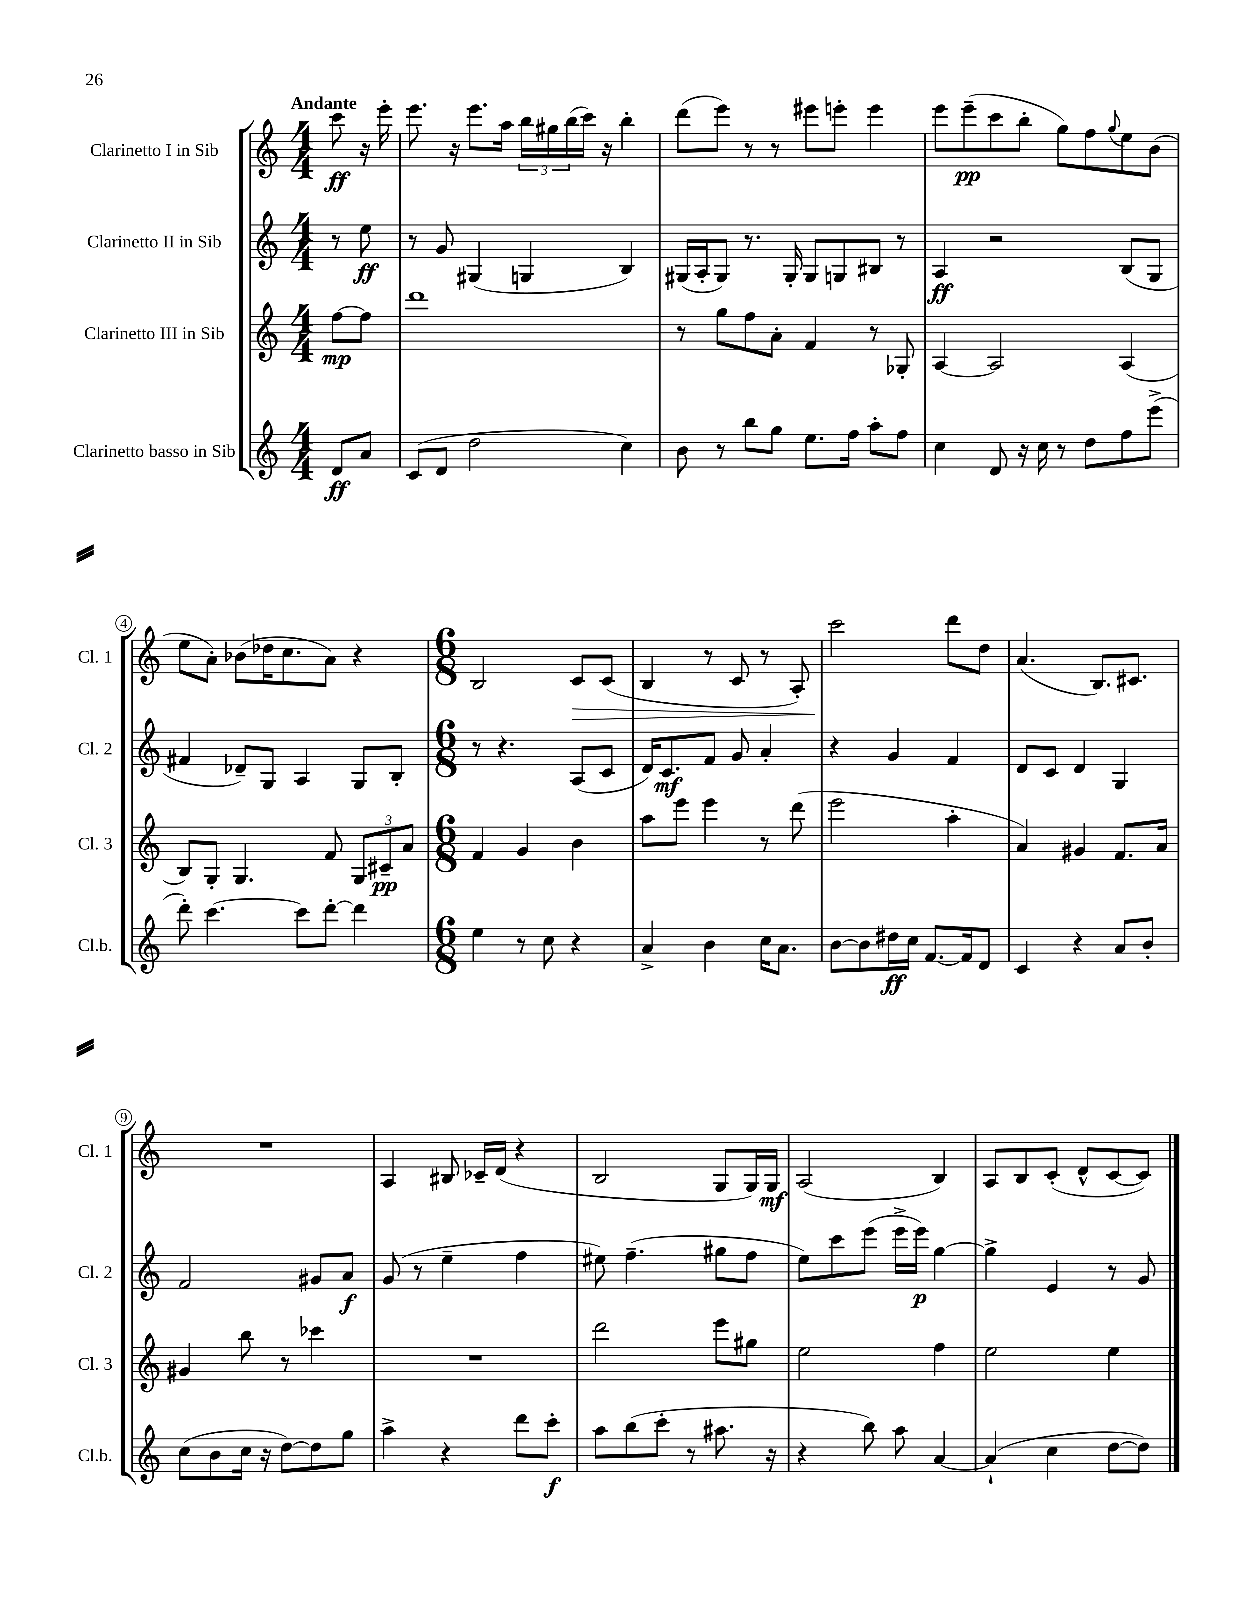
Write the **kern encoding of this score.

**kern	**dynam	**kern	**dynam	**kern	**dynam	**kern	**dynam
*part4	*part4	*part3	*part3	*part2	*part2	*part1	*part1
*staff4	*staff4	*staff3	*staff3	*staff2	*staff2	*staff1	*staff1
*I"Clarinetto basso in Sib	*	*I"Clarinetto III in Sib	*	*I"Clarinetto II in Sib	*	*I"Clarinetto I in Sib	*
*I'Cl.b.	*	*I'Cl. 3	*	*I'Cl. 2	*	*I'Cl. 1	*
*clefG2	*	*clefG2	*	*clefG2	*	*clefG2	*
*k[]	*	*k[]	*	*k[]	*	*k[]	*
*M4/4	*	*M4/4	*	*M4/4	*	*M4/4	*
=	=	=	=	=	=	=	=
!	!	!	!	!	!	!LO:TX:a:B:t=Andante	!
8d/L	ff	[8ff\L	mp	8r	.	8ccc\	ff
8a/J	.	8ff\J]	.	8ee\	ff	16r	.
.	.	.	.	.	.	16eee'\	.
=1	=1	=1	=1	=1	=1	=1	=1
(8c/L	.	1ddd	.	8r	.	8.eee\	.
8d/J	.	.	.	8g/	.	.	.
.	.	.	.	.	.	16r	.
2dd\	.	.	.	(4G#X/	.	8.eee\L	.
.	.	.	.	.	.	16aa\Jk	.
.	.	.	.	4Gn/	.	24bb\LL	.
.	.	.	.	.	.	24gg#X\	.
.	.	.	.	.	.	(24bb\	.
.	.	.	.	.	.	16ccc\JJ)	.
.	.	.	.	.	.	16r	.
4cc\)	.	.	.	4B/)	.	4bb'\	.
=2	=2	=2	=2	=2	=2	=2	=2
8b\	.	8r	.	(16G#X/LL	.	(8ddd\L	.
.	.	.	.	16A'/J	.	.	.
8r	.	8gg\L	.	8G#/J)	.	8eee\J)	.
8bb\L	.	8ff\	.	8.r	.	8r	.
8gg\J	.	8a'\J	.	.	.	8r	.
.	.	.	.	16G#'/	.	.	.
8.ee\L	.	4f/	.	8G#/L	.	8eee#X\L	.
.	.	.	.	8Gn/	.	8eeen'\J	.
16ff\Jk	.	.	.	.	.	.	.
8aa'\L	.	8r	.	8B#X/J	.	4eee\	.
8ff\J	.	8G-X'/	.	8r	.	.	.
=3	=3	=3	=3	=3	=3	=3	=3
4cc\	.	[4A/	.	4A/	ff	8eee\L	.
.	.	.	.	.	.	(8eee~\	pp
8d/	.	2A/]	.	2r	.	8ccc\	.
16r	.	.	.	.	.	8bb'\J	.
16cc\	.	.	.	.	.	.	.
8r	.	.	.	.	.	8gg\L)	.
8dd\L	.	.	.	.	.	8ff\	.
.	.	.	.	.	.	8qqgg/	.
8ff\	.	(4A/	.	(8B/L	.	8ee\	.
(8eee^\J	.	.	.	8G/J	.	(8b\J	.
!!LO:LB:g=z
=4	=4	=4	=4	=4	=4	=4	=4
8ddd'\)	.	8B/L)	.	4f#X/	.	8ee\L	.
[4.ccc\	.	8G'/J	.	.	.	8a'\J)	.
.	.	4.G/	.	8d-X~/L)	.	(8b-X\L	.
.	.	.	.	8G/J	.	16dd-X\K	.
.	.	.	.	.	.	8.cc\	.
8ccc\L]	.	.	.	4A/	.	.	.
[8ddd'\J	.	8f/	.	.	.	8a\J)	.
4ddd\]	.	12G/L	.	8G/L	.	4r	.
.	.	12c#X~/	pp	.	.	.	.
.	.	.	.	8B'/J	.	.	.
.	.	12a/J	.	.	.	.	.
=5	=5	=5	=5	=5	=5	=5	=5
*M6/8	*	*M6/8	*	*M6/8	*	*M6/8	*
4ee\	.	4f/	.	8r	.	2B/	.
.	.	.	.	4.r	.	.	.
8r	.	4g/	.	.	.	.	.
8cc\	.	.	.	.	.	.	.
!	!	!	!	!	!	!	!LO:HP:b
4r	.	4b\	.	(8A/L	.	8c/L	>
.	.	.	.	8c/J	.	(8c/J	.
=6	=6	=6	=6	=6	=6	=6	=6
4a^/	.	8aa\L	.	16d/KL)	.	4B/	.
.	.	.	.	8.c/	mf	.	.
.	.	8eee\J	.	.	.	.	.
4b\	.	4eee\	.	8f/J	.	8r	.
.	.	.	.	8g/	.	8c/	.
16cc\KL	.	8r	.	4a'/	.	8r	.
8.a\J	.	.	.	.	.	.	.
.	.	(8ddd\	.	.	.	8A'/)	.
=7	=7	=7	=7	=7	=7	=7	=7
[8b\L	.	2eee\	.	4r	.	2ccc\	.
8b\]	.	.	.	.	.	.	.
16dd#X\L	ff	.	.	4g/	.	.	.
16cc\JJ	.	.	.	.	.	.	.
[8.f/L	.	.	.	.	.	.	.
.	.	4aa'\	.	4f/	.	8ddd\L	]
16f/k]	.	.	.	.	.	.	.
8d/J	.	.	.	.	.	8dd\J	.
=8	=8	=8	=8	=8	=8	=8	=8
4c/	.	4a/)	.	8d/L	.	(4.a/	.
.	.	.	.	8c/J	.	.	.
4r	.	4g#X/	.	4d/	.	.	.
.	.	.	.	.	.	8.B/L)	.
8a/L	.	8.f/L	.	4G/	.	.	.
.	.	.	.	.	.	8.c#X/J	.
8b'/J	.	.	.	.	.	.	.
.	.	16a/Jk	.	.	.	.	.
!!LO:LB:g=z
=9	=9	=9	=9	=9	=9	=9	=9
(8cc\L	.	4g#X/	.	2f/	.	2.r	.
8b\	.	.	.	.	.	.	.
16cc\Jk	.	8bb\	.	.	.	.	.
16r	.	.	.	.	.	.	.
[8dd\L)	.	8r	.	.	.	.	.
8dd\]	.	4ccc-X\	.	8g#X/L	.	.	.
8gg\J	.	.	.	8a/J	f	.	.
=10	=10	=10	=10	=10	=10	=10	=10
4aa^\	.	2.r	.	(8g/	.	4A/	.
.	.	.	.	8r	.	.	.
4r	.	.	.	4ee~\	.	8B#X/	.
.	.	.	.	.	.	16c-X~/LL	.
.	.	.	.	.	.	(16d/JJ	.
8ddd\L	.	.	.	4ff\	.	4r	.
8ccc'\J	f	.	.	.	.	.	.
=11	=11	=11	=11	=11	=11	=11	=11
8aa\L	.	2ddd\	.	8ee#X\)	.	2B/	.
(8bb\	.	.	.	(4.ff~\	.	.	.
8ccc'\J	.	.	.	.	.	.	.
8r	.	.	.	.	.	.	.
8.aa#X\	.	8eee\L	.	8gg#X\L	.	8G/L	.
.	.	8gg#X\J	.	8ff\J	.	16G/L)	.
16r	.	.	.	.	.	16G/JJ	mf
=12	=12	=12	=12	=12	=12	=12	=12
4r	.	2ee\	.	8ee\L)	.	(2A/	.
.	.	.	.	8ccc\	.	.	.
8bb\)	.	.	.	(8eee\J	.	.	.
8aa\	.	.	.	16eee^\LL	.	.	.
.	.	.	.	16eee\JJ)	p	.	.
[4a/	.	4ff\	.	[4gg\	.	4B/)	.
=13	=13	=13	=13	=13	=13	=13	=13
(4a`/]	.	2ee\	.	4gg^\]	.	8A/L	.
.	.	.	.	.	.	8B/	.
4cc\	.	.	.	4e/	.	(8c'/J	.
.	.	.	.	.	.	8d^^/L	.
[8dd\L	.	4ee\	.	8r	.	[8c/	.
8dd\J])	.	.	.	8g/	.	8c/J])	.
==	==	==	==	==	==	==	==
*-	*-	*-	*-	*-	*-	*-	*-
